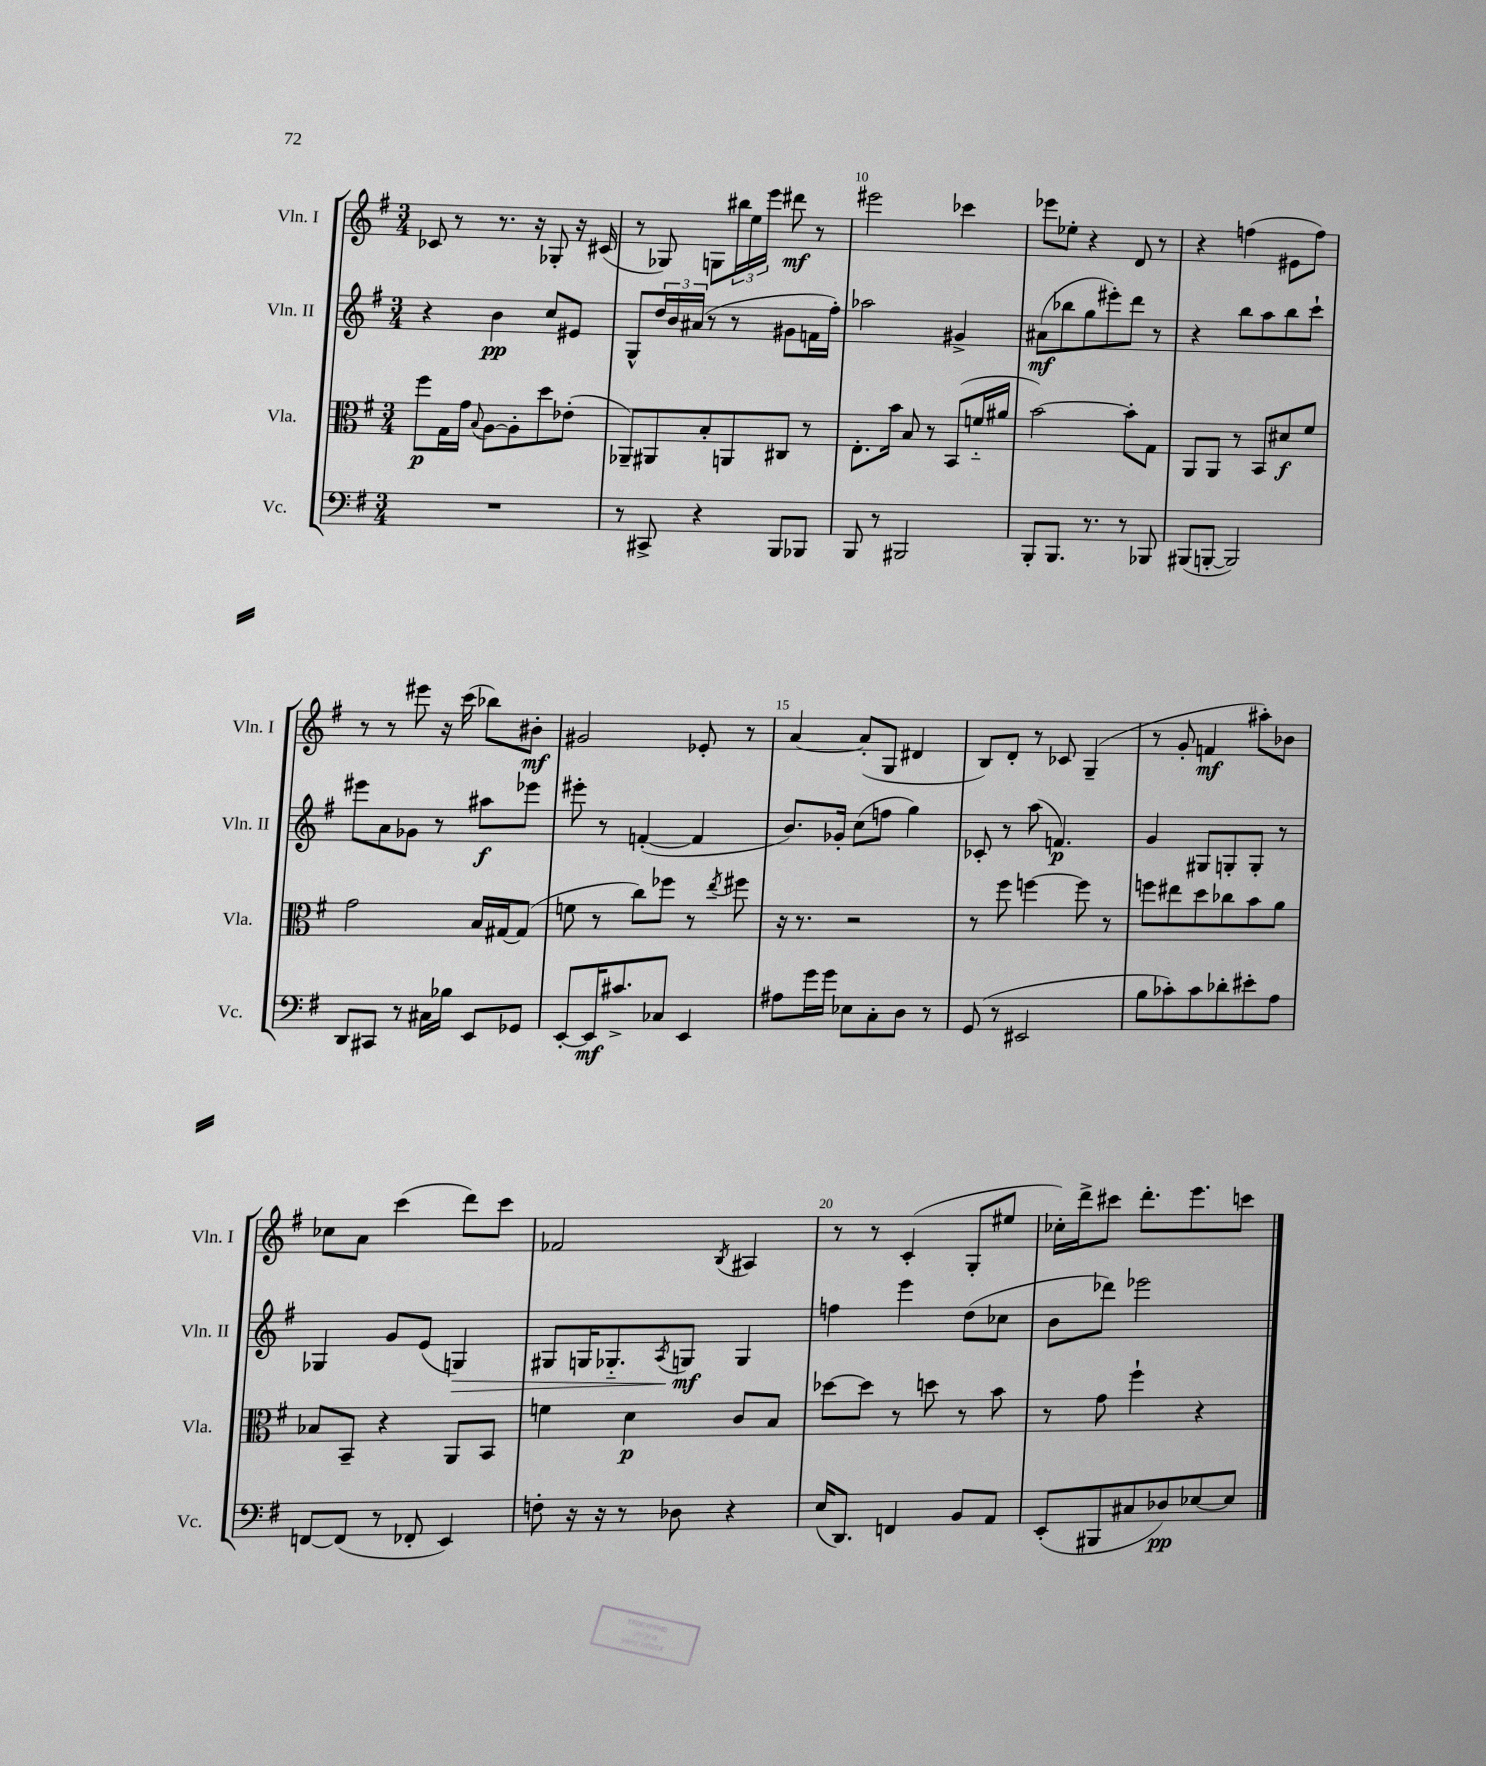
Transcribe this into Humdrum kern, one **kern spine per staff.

**kern	**kern	**kern	**kern
*staff4	*staff3	*staff2	*staff1
*clefF4	*clefC3	*clefG2	*clefG2
*k[f#]	*k[f#]	*k[f#]	*k[f#]
*M3/4	*M3/4	*M3/4	*M3/4
2.r	8ff#	4r	8c-
.	16G	.	8r
.	16g	.	.
.	8qqB	.	.
.	[8A	4b	8.r
.	8A']	.	.
.	.	.	16r
.	8dd	8cc	8G-'
.	(8e-'	8e#	16r
.	.	.	(16c#
=	=	=	=
8r	8AA-~)	8G^^	8r
8CC#^	8AA#	24dd	8G-)
.	.	24b	.
.	.	(24a#	.
4r	8B'	8r	8G
.	8AA	8r	24bb#
.	.	.	24ee
.	.	.	24eee
8BBB	8C#	8g#	8ddd#
8BBB-	8r	16f	8r
.	.	16ff#')	.
=	=	=	=
8BBB	8.E'	2aa-	2eee#
8r	.	.	.
.	16b	.	.
2BBB#	8B	.	.
.	8r	.	.
.	(8BB	4g#^	4ccc-
.	16f'~	.	.
.	16a#	.	.
=	=	=	=
8BBB'	[2b)	(8a#	8eee-
8.BBB	.	8bb-	8ee-'
.	.	8gg	4r
8.r	.	.	.
.	.	8eee#')	.
8r	8b']	8ddd	8d
8BBB-	8G	8r	8r
=	=	=	=
(8BBB#	8AA	4r	4r
[8BBB'	8AA	.	.
2BBB])	8r	8bb	(4ff
.	8BB	8aa	.
.	8d#	8bb	8e#
.	8f#	8ccc`	8ff)
=	=	=	=
8DD	2g	8eee#	8r
8CC#	.	8a	8r
8r	.	8g-	8eee#
16C#	.	8r	16r
16B-	.	.	(16ccc
8EE	16B	8aa#	8bb-)
.	[16G#	.	.
8GG-	(8G#]	8eee-	8b#'
=	=	=	=
[8EE'	8f	8eee#'	2g#
16EE]	8r	8r	.
8.c#^	.	.	.
.	8cc)	([4f'	.
8C-	8ff-	.	.
4EE	8r	4f]	8e-'
.	8qee	.	.
.	8ff#	.	8r
=	=	=	=
8A#	16r	8.b)	[4a
.	8.r	.	.
16g	.	.	.
16g	.	16g-'	.
8E-	2r	(8cc	(8a']
8C'	.	8ff	8G
8D	.	4gg)	4d#
8r	.	.	.
=	=	=	=
(8GG	8r	8c-'	8B)
8r	8ff#	8r	8d'
2EE#	[4ff	(8aa	8r
.	.	4.f)	8c-
.	8ff]	.	(4G~
.	8r	.	.
=	=	=	=
8B	8ff	4g	8r
8c-')	8ee#	.	8g'
8c-	8dd	8G#	4f
8d-'	8cc-	8G'	.
8e#'	8b	8G'	8aa#')
8A	8a	8r	8b-
=	=	=	=
[8FF	8B-	4G-	8cc-
(8FF]	8BB~	.	8a
8r	4r	8g	(4ccc
8FF-'	.	(8e	.
4EE)	8AA	4G)	8ddd)
.	8BB	.	8ccc
=	=	=	=
8F'	4f	8G#	2f-
16r	.	16G	.
16r	.	8.G-'~	.
8r	4d	.	.
.	.	8qA	.
8D-	.	8G	.
.	.	.	8qB
4r	8c	4G	4A#
.	8B	.	.
=	=	=	=
(16E	[8dd-	4ff	8r
8.DD)	.	.	.
.	8dd-]	.	8r
4FF	8r	4eee	(4c'
.	8dd	.	.
8BB	8r	(8dd	8G'
8AA	8b	8cc-	8ee#
=	=	=	=
(8EE'	8r	8b	16cc-')
.	.	.	16ddd^
8BBB#	8g	8ddd-)	8ccc#
8C#	4ff#`	2eee-	8.ddd'
8D-)	.	.	.
.	.	.	8.eee
[8E-	4r	.	.
8E-]	.	.	8ccc
==	==	==	==
*-	*-	*-	*-
